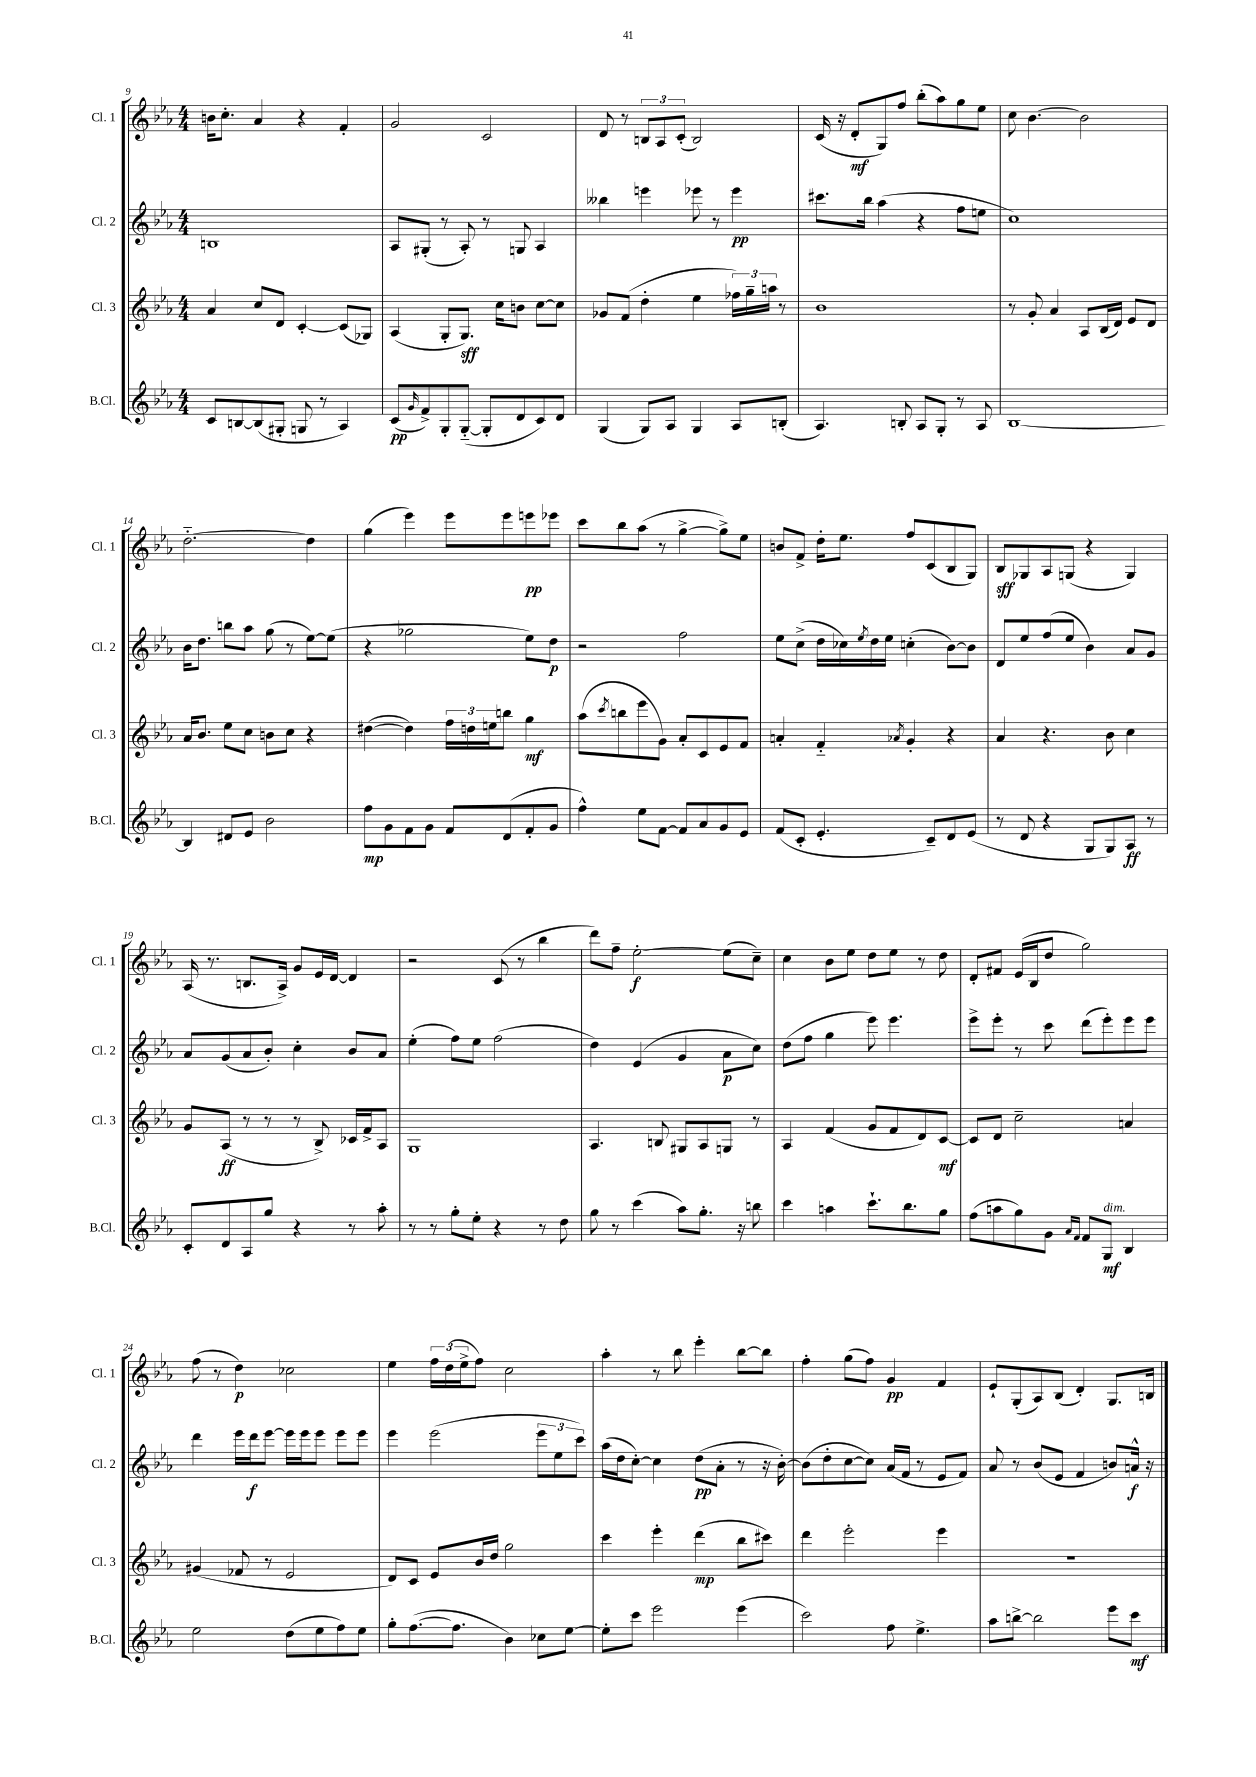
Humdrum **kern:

**kern	**kern	**kern	**kern
*staff4	*staff3	*staff2	*staff1
*clefG2	*clefG2	*clefG2	*clefG2
*k[b-e-a-]	*k[b-e-a-]	*k[b-e-a-]	*k[b-e-a-]
*M4/4	*M4/4	*M4/4	*M4/4
8c	4a-	1B	16b
.	.	.	8.cc'
[8B	.	.	.
(8B]	8cc	.	4a-
8G#'	8d	.	.
8G	[4c'	.	4r
8r	.	.	.
4A-)	(8c]	.	4f'
.	8G-)	.	.
=	=	=	=
(8c	(4A-	8A-	2g
16qqg	.	.	.
8f^)	.	(8G#'	.
8G'	8G'	8r	.
([8G'~	8.G)	8A-')	.
8G']	.	8r	2c
.	16cc	.	.
8d	8b	8G	.
8c)	[8cc	4A-	.
8d	8cc]	.	.
=	=	=	=
(4G	8g-	4bb--	8d
.	(8f	.	8r
8G)	4dd'	4eee	12B
.	.	.	12A-
8A-	.	.	.
.	.	.	(12c'
4G	4ee-	8eee-	2B)
.	.	8r	.
8A-	24ff-)	4eee-	.
.	24gg~	.	.
.	24aa	.	.
(8B'	8r	.	.
=	=	=	=
4.A-)	1b-	8.ccc#	(16c
.	.	.	16r
.	.	.	8d'
.	.	16bb-	.
.	.	(4aa-	8G)
8B'	.	.	8ff
8A-	.	4r	(8bb-'
8G'	.	.	8aa-)
8r	.	8ff	8gg
8A-	.	8ee	8ee-
=	=	=	=
[1B-	8r	1cc)	8cc
.	8g'	.	[4.b-
.	4a-	.	.
.	8A-	.	2b-]
.	(16B-	.	.
.	16d)	.	.
.	8e-	.	.
.	8d	.	.
=	=	=	=
4B-]	16a-	16b-	[2.dd'~
.	8.b-	8.dd	.
8d#	8ee-	8bb	.
8e-	8cc	8aa-	.
2b-	8b	(8gg	.
.	8cc	8r	.
.	4r	[8ee-)	4dd]
.	.	(8ee-]	.
=	=	=	=
8ff	([4dd#	4r	(4gg
8g	.	.	.
8f	4dd#])	2gg-	4eee-)
8g	.	.	.
8f	24ff	.	8eee-
.	24dd	.	.
.	24ee	.	.
(8d	8bb	.	8eee-
8f'	4gg	8ee-)	8eee
8g	.	8dd	8eee-
=	=	=	=
4ff^^)	(8aa-	2r	8ccc
.	8qccc	.	.
.	8bb	.	8bb-
8ee-	8eee-	.	(8aa-
[8f	8g)	.	8r
8f]	8a-'	2ff	[4gg^
8a-	8c	.	.
8g	8e-	.	8gg^])
8e-	8f	.	8ee-
=	=	=	=
(8f	4a'	8ee-	8b
8c'	.	(8cc^	8f^
4.e-'	4f'~	16dd	16dd'
.	.	16cc-)	8.ee-
.	.	8qee-	.
.	.	16dd	.
.	.	16ee-	.
.	8qa-	.	.
.	4g'	(4cc'	8ff
8c~)	.	.	(8c
8d	4r	[8b-)	8B-
(8e-	.	8b-]	8G)
=	=	=	=
8r	4a-	8d	8B-
8d	.	8ee-	8G-
4r	4.r	(8ff	8A-
.	.	8ee-	(8G
8G	.	4b-)	4r
8G)	8b-	.	.
8A-	4cc	8a-	4G)
8r	.	8g	.
=	=	=	=
8c'	8g	8a-	(16A-
.	.	.	8.r
8d	(8A-	(8g	.
8A-	8r	8a-	8.B
8gg	8r	8b-')	.
.	.	.	16A-^)
4r	8r	4cc'	8g
.	8B-^)	.	16e-
.	.	.	[16d
8r	16c-	8b-	4d]
.	16f^	.	.
8aa-'	8A-	8a-	.
=	=	=	=
8r	1G	(4ee-'	2r
8r	.	.	.
8gg'	.	8ff)	.
8ee-'	.	8ee-	.
4r	.	(2ff	(8c
.	.	.	8r
8r	.	.	4bb-
8dd	.	.	.
=	=	=	=
8gg	4.A-	4dd)	8ddd)
8r	.	.	8ff~
(4ccc	.	(4e-	[2ee-'
.	8B	.	.
8aa-)	8G#	4g	.
8.gg'	8A-	.	.
.	8G	8a-	(8ee-]
16r	.	.	.
8bb	8r	8cc)	8cc~)
=	=	=	=
4ccc	4A-	(8dd	4cc
.	.	8ff	.
4aa	(4f	4gg	8b-
.	.	.	8ee-
8.ccc`	8g	8eee-)	8dd
.	8f	4.eee-	8ee-
8.bb-	.	.	.
.	8d)	.	8r
8gg	[8c	.	8dd
=	=	=	=
(8ff	8c]	8eee-^	8d'
8aa	8d	8eee-'	8f#
8gg)	2cc~	8r	(16e-
.	.	.	16B-
8g	.	8ccc	8dd
16qqa-	.	.	.
16qqf	.	.	.
8f	.	(8ddd	2gg)
8G	.	8eee-')	.
4B-	4a	8eee-	.
.	.	8eee-	.
=	=	=	=
2ee-	(4g#	4ddd	(8ff
.	.	.	8r
.	8f-	16eee-	4dd)
.	.	16ddd	.
.	8r	[8eee-	.
(8dd	2e-	16eee-]	2cc-
.	.	16eee-	.
8ee-	.	8eee-	.
8ff)	.	8eee-	.
8ee-	.	8eee-	.
=	=	=	=
8gg'	8d)	4eee-	4ee-
([8.ff	8c	.	.
.	8e-	(2eee-	24ff
.	.	.	(24dd
8.ff]	.	.	.
.	.	.	24ee-^
.	16b-	.	8ff)
.	16dd	.	.
4b-)	2gg	.	2cc
8cc-	.	12eee-	.
.	.	12ee-	.
[8ee-	.	.	.
.	.	12ccc)	.
=	=	=	=
8ee-']	4ccc	(16aa-	4aa-'
.	.	16dd	.
8ccc	.	[8cc')	.
2eee-	4eee-'	4cc]	8r
.	.	.	8bb-
.	(4ddd	(8dd	4eee-'
.	.	8a-'	.
(4eee-	8bb-	8r	[8bb-
.	8ccc#)	16r	8bb-]
.	.	[16b-')	.
=	=	=	=
2ccc)	4ddd	(8b-]	4ff'
.	.	8dd'	.
.	2eee-'	[8cc	(8gg
.	.	8cc])	8ff)
8ff	.	(16a-	4g
.	.	16f	.
4.ee-^	.	8r	.
.	4eee-	8e-	4f
.	.	8f)	.
=	=	=	=
8aa-	1r	8a-	8e-`
[8bb^	.	8r	(8G'
2bb]	.	(8b-	8A-)
.	.	8e-	(8B-
.	.	4f	4d')
8eee-	.	8b)	8.G
8ccc	.	16a^^	.
.	.	16r	16B
==	==	==	==
*-	*-	*-	*-
